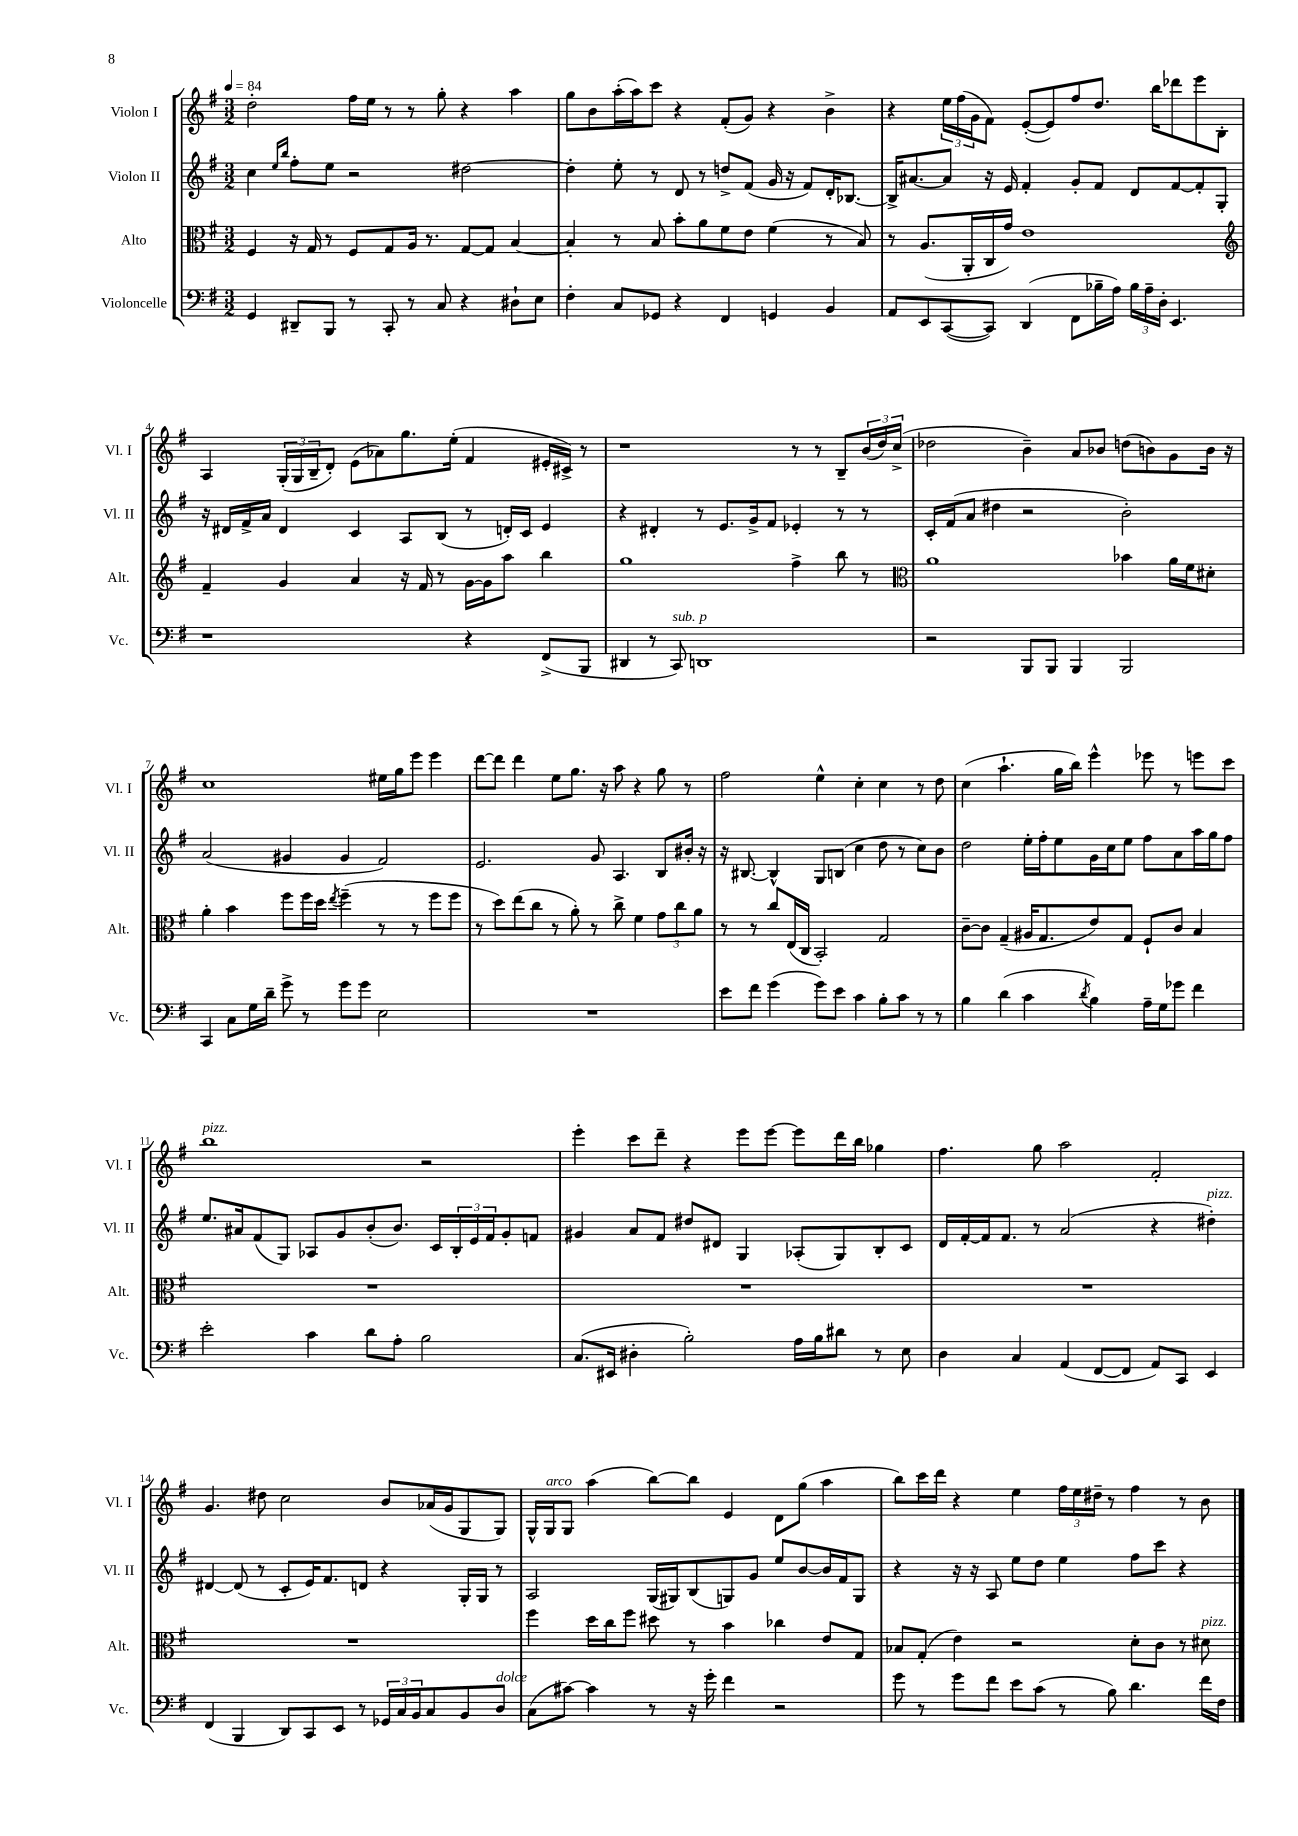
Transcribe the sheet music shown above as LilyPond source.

<<
\new StaffGroup <<
\new Staff = "s0" \with { instrumentName = "Violon I" shortInstrumentName = "Vl. I" } {
    \clef treble \key g \major \numericTimeSignature \time 3/2 \tempo 4 = 84
    d''2-. fis''16 e''16 r8 r8 g''8-. r4 a''4 |
    g''8 b'8 a''16-.( a''16) c'''8 r4 fis'8-.( g'8) r4 b'4-> |
    r4 \tuplet 3/2 { e''16 fis''16( g'16 } fis'8) e'8~-.( e'8) fis''8 d''8. b''16 des'''8 e'''8 b8-. |
    a4 \tuplet 3/2 { g16-.( g16 b16-- } d'8-.) e'8( aes'8) g''8. e''16-.( fis'4 eis'16-. cis'16->) r8 |
    r1 r8 r8 b8-- \tuplet 3/2 { b'16( d''16) c''16->( } |
    des''2 b'4--) a'8 bes'8 d''8( b'8) g'8 b'16 r16 |
    c''1 eis''16 g''16 e'''8 e'''4 |
    d'''8~ d'''8 d'''4 e''8 g''8. r16 a''8 r4 g''8 r8 |
    fis''2 e''4-^ c''4-. c''4 r8 d''8 |
    c''4( a''4.-! g''16 b''16) e'''4-^ ees'''8 r8 e'''8 c'''8 |
    b''1^\markup { \italic "pizz." } r2 |
    e'''4-. c'''8 d'''8-- r4 e'''8 e'''8~ e'''8 d'''16 b''16 ges''4 |
    fis''4. g''8 a''2 fis'2-. |
    g'4. dis''8 c''2 b'8 aes'16( g'16 g8 g8) |
    g16-^ g16^\markup { \italic "arco" } g8 a''4( b''8~) b''8 e'4 d'8 g''8( a''4 |
    b''8) c'''16 d'''16 r4 e''4 \tuplet 3/2 { fis''16 e''16 dis''16-- } r8 fis''4 r8 b'8 \bar "|." |
}
\new Staff = "s1" \with { instrumentName = "Violon II" shortInstrumentName = "Vl. II" } {
    \clef treble \key g \major \numericTimeSignature \time 3/2
    c''4 \grace { e''16 b''16 } fis''8-. e''8 r2 dis''2~ |
    dis''4-. e''8-. r8 d'8 r8 d''8-> fis'8( g'16 r16 fis'8) d'16-. bes8.~ |
    bes16-> ais'8.~ ais'8 r16 e'16 fis'4-. g'8-. fis'8 d'8 fis'8~ fis'8-. g8-. |
    r16 dis'16 fis'16-> a'16 dis'4 c'4 a8 b8( r8 d'16-.) c'16 e'4 |
    r4 dis'4-. r8 e'8. g'16-> fis'8 ees'4-. r8 r8 |
    c'16-. fis'16( a'8 dis''4 r2 b'2-.) |
    a'2( gis'4 gis'4 fis'2) |
    e'2. g'8 a4. b8 bis'16-. r16 |
    r16 bis8.~ bis4-^ g8 b8( c''4 d''8 r8 c''8) b'8 |
    d''2 e''16-. fis''16-. e''8 g'16 c''16 e''8 fis''8 a'8 a''16 g''16 fis''8 |
    e''8. ais'16 fis'8( g8) aes8 g'8 b'8-.( b'8.) c'16 \tuplet 3/2 { b16-. e'16 fis'16 } g'8-. f'8 |
    gis'4 a'8 fis'8 dis''8 dis'8 g4 aes8-.( g8) b8-. c'8 |
    d'16 fis'16~-. fis'16 fis'8. r8 a'2( r4 dis''4-.^\markup { \italic "pizz." }) |
    dis'4~ dis'8( r8 c'8-. e'16) fis'8. d'8 r4 g16-. g16 r8 |
    a2 g16( gis16) b8( g8) g'8 e''8 b'8~ b'16 fis'16 g8 |
    r4 r16 r16 a8 e''8 d''8 e''4 fis''8 c'''8 r4 \bar "|." |
}
\new Staff = "s2" \with { instrumentName = "Alto" shortInstrumentName = "Alt." } {
    \clef alto \key g \major \numericTimeSignature \time 3/2
    fis4 r16 g16 r8 fis8 g8 a16 r8. g8~ g8 b4~ |
    b4-. r8 b8 b'8-. a'8 fis'8 e'8 fis'4( r8 b8) |
    r8 a8.( a,16-. c16 g'16) e'1 |
    \clef treble fis'4-- g'4 a'4 r16 fis'16 r8 g'16~ g'16 a''8 b''4 |
    g''1 fis''4-> b''8 r8 |
    \clef alto a'1 bes'4 a'16 fis'16 dis'8-. |
    a'4-. b'4 fis''8 fis''16 d''16 \acciaccatura { e''8 } fis''4--( r8 r8 fis''8 fis''8 |
    r8 d''8) e''8( c''8 r8 a'8-.) r8 c''8-> fis'4 \tuplet 3/2 { g'8 c''8 a'8 } |
    r8 r8 c''8 e16( c16 b,2-.) g2 |
    c'8~-- c'8 g4--( ais16 g8. e'8) g8 fis8-! c'8 b4 |
    R1. |
    R1. |
    R1. |
    R1. |
    fis''4 d''16 c''16 fis''8 dis''8 r8 b'4 ces''4 e'8 g8 |
    bes8 g8-.( e'4) r2 d'8-. c'8 r8 dis'8^\markup { \italic "pizz." } \bar "|." |
}
\new Staff = "s3" \with { instrumentName = "Violoncelle" shortInstrumentName = "Vc." } {
    \clef bass \key g \major \numericTimeSignature \time 3/2
    g,4 dis,8-- b,,8 r8 c,8-. r8 c8 r4 dis8-! e8 |
    fis4-. c8 ges,8 r4 fis,4 g,4 b,4 |
    a,8 e,8 c,8~( c,8) d,4( fis,8 bes16-- a16) \tuplet 3/2 { bes16 a16-- d16-. } e,4. |
    r1 r4 fis,8->( b,,8 |
    dis,4 r8 c,8^\markup { \italic "sub. p" }) d,1 |
    r2 b,,8 b,,8 b,,4 b,,2 |
    c,4 c8 g16 d'16-- g'8-> r8 g'8 g'8 e2 |
    R1. |
    e'8 fis'8 g'4( g'8) e'8 c'4 b8-. c'8 r8 r8 |
    b4 d'4( c'4 \acciaccatura { d'8 } b4) a16-- g16 ges'8 fis'4 |
    e'2-. c'4 d'8 a8-. b2 |
    c8.( eis,16 dis4-. b2-.) a16 b16 dis'8 r8 e8 |
    d4 c4 a,4( fis,8~ fis,8 a,8) c,8 e,4 |
    fis,4( b,,4 d,8) c,8 e,8 r8 \tuplet 3/2 { ges,16 c16 b,16 } c8 b,8 d8^\markup { \italic "dolce" } |
    c8( cis'8~) cis'4 r8 r16 g'16-. fis'4 r2 |
    g'8 r8 g'8 fis'8 e'8 c'8( r8 b8) d'4. fis'16 fis16 \bar "|." |
}
>>
>>
